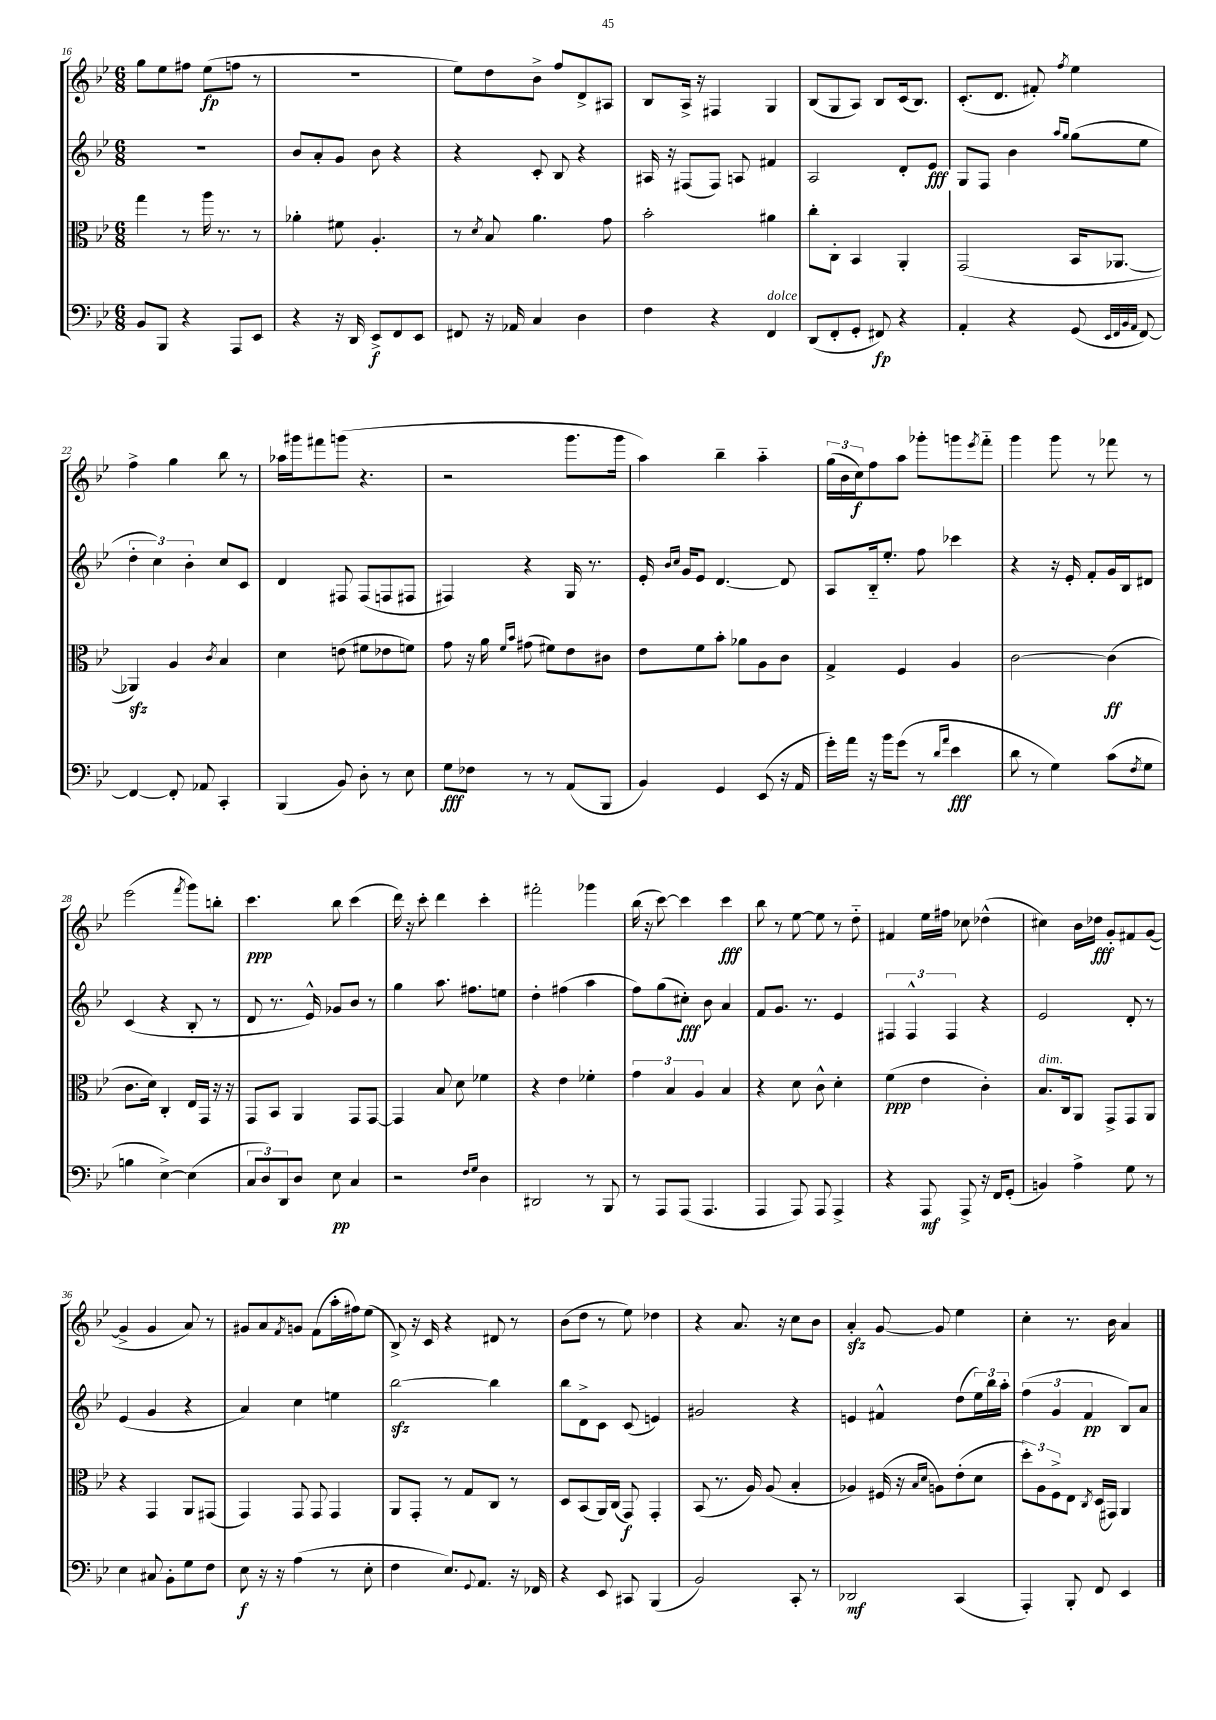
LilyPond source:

<<
\new StaffGroup <<
\new Staff = "s0" {
    \clef treble \key bes \major \numericTimeSignature \time 6/8
    g''8 ees''8 fis''8 ees''8\fp( f''8 r8 |
    R2. |
    ees''8) d''8 bes'8-> f''8 d'8-> ais8 |
    bes8 a16-> r16 fis4 g4 |
    bes8( g8 a8) bes8 c'16( bes8.) |
    c'8.-.( d'8. fis'8-.) \acciaccatura { f''8 } ees''4 |
    f''4-> g''4 bes''8 r8 |
    aes''16 gis'''16 fis'''8 g'''8( r4. |
    r2 g'''8. g'''16 |
    a''4) bes''4-- a''4-_ |
    \tuplet 3/2 { g''16( bes'16 c''16\f) } f''8 a''8 ges'''8-. g'''8 \acciaccatura { ees'''8 } f'''8-_ |
    g'''4 g'''8 r8 fes'''8 r8 |
    ees'''2( \acciaccatura { f'''8 } g'''8) b''8-. |
    c'''4.\ppp bes''8 c'''4( |
    d'''16) r16 c'''8-. d'''4 c'''4-. |
    fis'''2-. ges'''4 |
    bes''16( r16 c'''8~) c'''4 c'''4\fff |
    bes''8 r8 ees''8~ ees''8 r8 d''8-_ |
    fis'4 ees''16 fis''16 ces''8 des''4-^( |
    cis''4) bes'16 des''16\fff g'8-. fis'8 g'8~( |
    g'4-> g'4 a'8) r8 |
    gis'8 a'8 \acciaccatura { f'8 } g'8 f'8( a''16-. fis''16) ees''8( |
    bes8->) r16 c'16 r4 dis'8 r8 |
    bes'8( d''8 r8 ees''8) des''4 |
    r4 a'8. r16 c''8 bes'8 |
    a'4-.\sfz g'8~ g'8 ees''4 |
    c''4-. r8. bes'16 a'4 \bar "|." |
}
\new Staff = "s1" {
    \clef treble \key bes \major \numericTimeSignature \time 6/8
    R2. |
    bes'8 a'8-. g'8 bes'8 r4 |
    r4 c'8-. bes8 r4 |
    ais16 r16 fis8( fis8) a8 fis'4 |
    a2 d'8-. ees'8\fff |
    g8 f8 bes'4 \grace { a''16 g''16 } g''8( ees''8 |
    \tuplet 3/2 { d''4-. c''4) bes'4-. } c''8 c'8 |
    d'4 fis8 fis8( f8 fis8 |
    fis4) r4 g16 r8. |
    ees'16-. \grace { bes'16 c''16 } g'16 ees'8 d'4.~ d'8 |
    a8 bes16-_ ees''8.-. f''8 ces'''4 |
    r4 r16 ees'16-. f'8-. g'16 bes16 dis'8 |
    c'4( r4 bes8-. r8 |
    d'8 r8. ees'16-^) ges'8 bes'8 r8 |
    g''4 a''8. fis''8. e''8 |
    d''4-. fis''4( a''4 |
    f''8) g''8( cis''8-.\fff) bes'8 a'4 |
    f'8 g'8. r8. ees'4 |
    \tuplet 3/2 { fis4 fis4-^ fis4 } r4 |
    ees'2 d'8-. r8 |
    ees'4( g'4 r4 |
    a'4) c''4 e''4 |
    bes''2~\sfz bes''4 |
    bes''8 d'8-> c'8 c'8( e'4) |
    gis'2 r4 |
    e'4 fis'4-^ d''8( \tuplet 3/2 { ees''16) bes''16 a''16-. } |
    \tuplet 3/2 { f''4( g'4 f'4\pp } bes8) a'8 \bar "|." |
}
\new Staff = "s2" {
    \clef alto \key bes \major \numericTimeSignature \time 6/8
    g''4 r8 a''16 r8. r8 |
    aes'4-. fis'8 a4.-. |
    r8 \acciaccatura { d'8 } bes8 a'4. g'8 |
    bes'2-. ais'4 |
    c''8-. c8-. bes,4 a,4-. |
    g,2( bes,16 aes,8.~ |
    aes,4\sfz) a4 \acciaccatura { c'8 } bes4 |
    d'4 e'8( fis'8 ees'8 f'8) |
    g'8 r16 a'16 \grace { f'16 bes'16 } gis'8( fis'8) ees'8 cis'8 |
    ees'8 f'8 bes'8-. aes'8 a8 c'8 |
    g4-> f4 a4 |
    c'2~ c'4\ff( |
    c'8. d'16) c4-. ees16 g,16 r16 r16 |
    g,8 bes,8 a,4 g,8 g,8~ |
    g,4 bes8 d'8 fes'4 |
    r4 ees'4 fes'4-. |
    \tuplet 3/2 { g'4 bes4 a4 } bes4 |
    r4 d'8 c'8-^ d'4-. |
    f'4\ppp( ees'4 c'4-.) |
    bes8.^\markup { \italic "dim." } c16 a,8 g,8-> g,8 a,8 |
    r4 g,4 a,8 gis,8( |
    g,4) g,8 g,8 g,4 |
    a,8 g,8-. r8 g8 c8 r8 |
    d8 bes,8( a,16) c16( g,8\f) g,4-. |
    bes,8( r8. a16) a8( bes4-. |
    aes4) fis16( r16 \grace { bes16 d'16 } a8) ees'8-.( d'8 |
    \tuplet 3/2 { d''8-.) a8 f8-> } ees8 \acciaccatura { c8 } d16( gis,16) a,4 \bar "|." |
}
\new Staff = "s3" {
    \clef bass \key bes \major \numericTimeSignature \time 6/8
    bes,8 bes,,8 r4 a,,8 ees,8 |
    r4 r16 d,16 ees,8->\f f,8 ees,8 |
    fis,8 r16 aes,16 c4 d4 |
    f4 r4 f,4^\markup { \italic "dolce" } |
    d,8( f,8-. g,8-. fis,8\fp) r4 |
    a,4-. r4 g,8( \grace { ees,32 f,32 bes,32 a,32 } f,8~) |
    f,4~ f,8-. aes,8 c,4-. |
    bes,,4( bes,8) d8-. r8 ees8 |
    g8\fff fes8 r8 r8 a,8( bes,,8 |
    bes,4) g,4 ees,8( r16 a,16 |
    g'16-.) a'16 r16 bes'16 g'8( r8 \grace { d'16 a'16 } ees'4\fff |
    d'8 r8 g4) c'8( \acciaccatura { f8 } g8 |
    b4 ees4~->) ees4( |
    \tuplet 3/2 { c8 d8) d,8 } d8 ees8\pp c4 |
    r2 \grace { f16 g16 } d4 |
    dis,2 r8 bes,,8 |
    r8 a,,8 a,,8( a,,4. |
    a,,4 a,,8) a,,8 a,,4-> |
    r4 a,,8\mf a,,8-> r16 f,16 g,8-.( |
    b,4) a4-> g8 r8 |
    ees4 cis8 bes,8-. g8 f8 |
    ees8\f r16 r16 a4( r8 ees8-. |
    f4 ees8.) \appoggiatura { g,8 } a,8. r16 fes,16 |
    r4 ees,8 cis,8 bes,,4( |
    bes,2) c,8-. r8 |
    des,2\mf c,4( |
    a,,4-.) bes,,8-. f,8 ees,4 \bar "|." |
}
>>
>>
\layout { \context { \Score currentBarNumber = #16 } }
